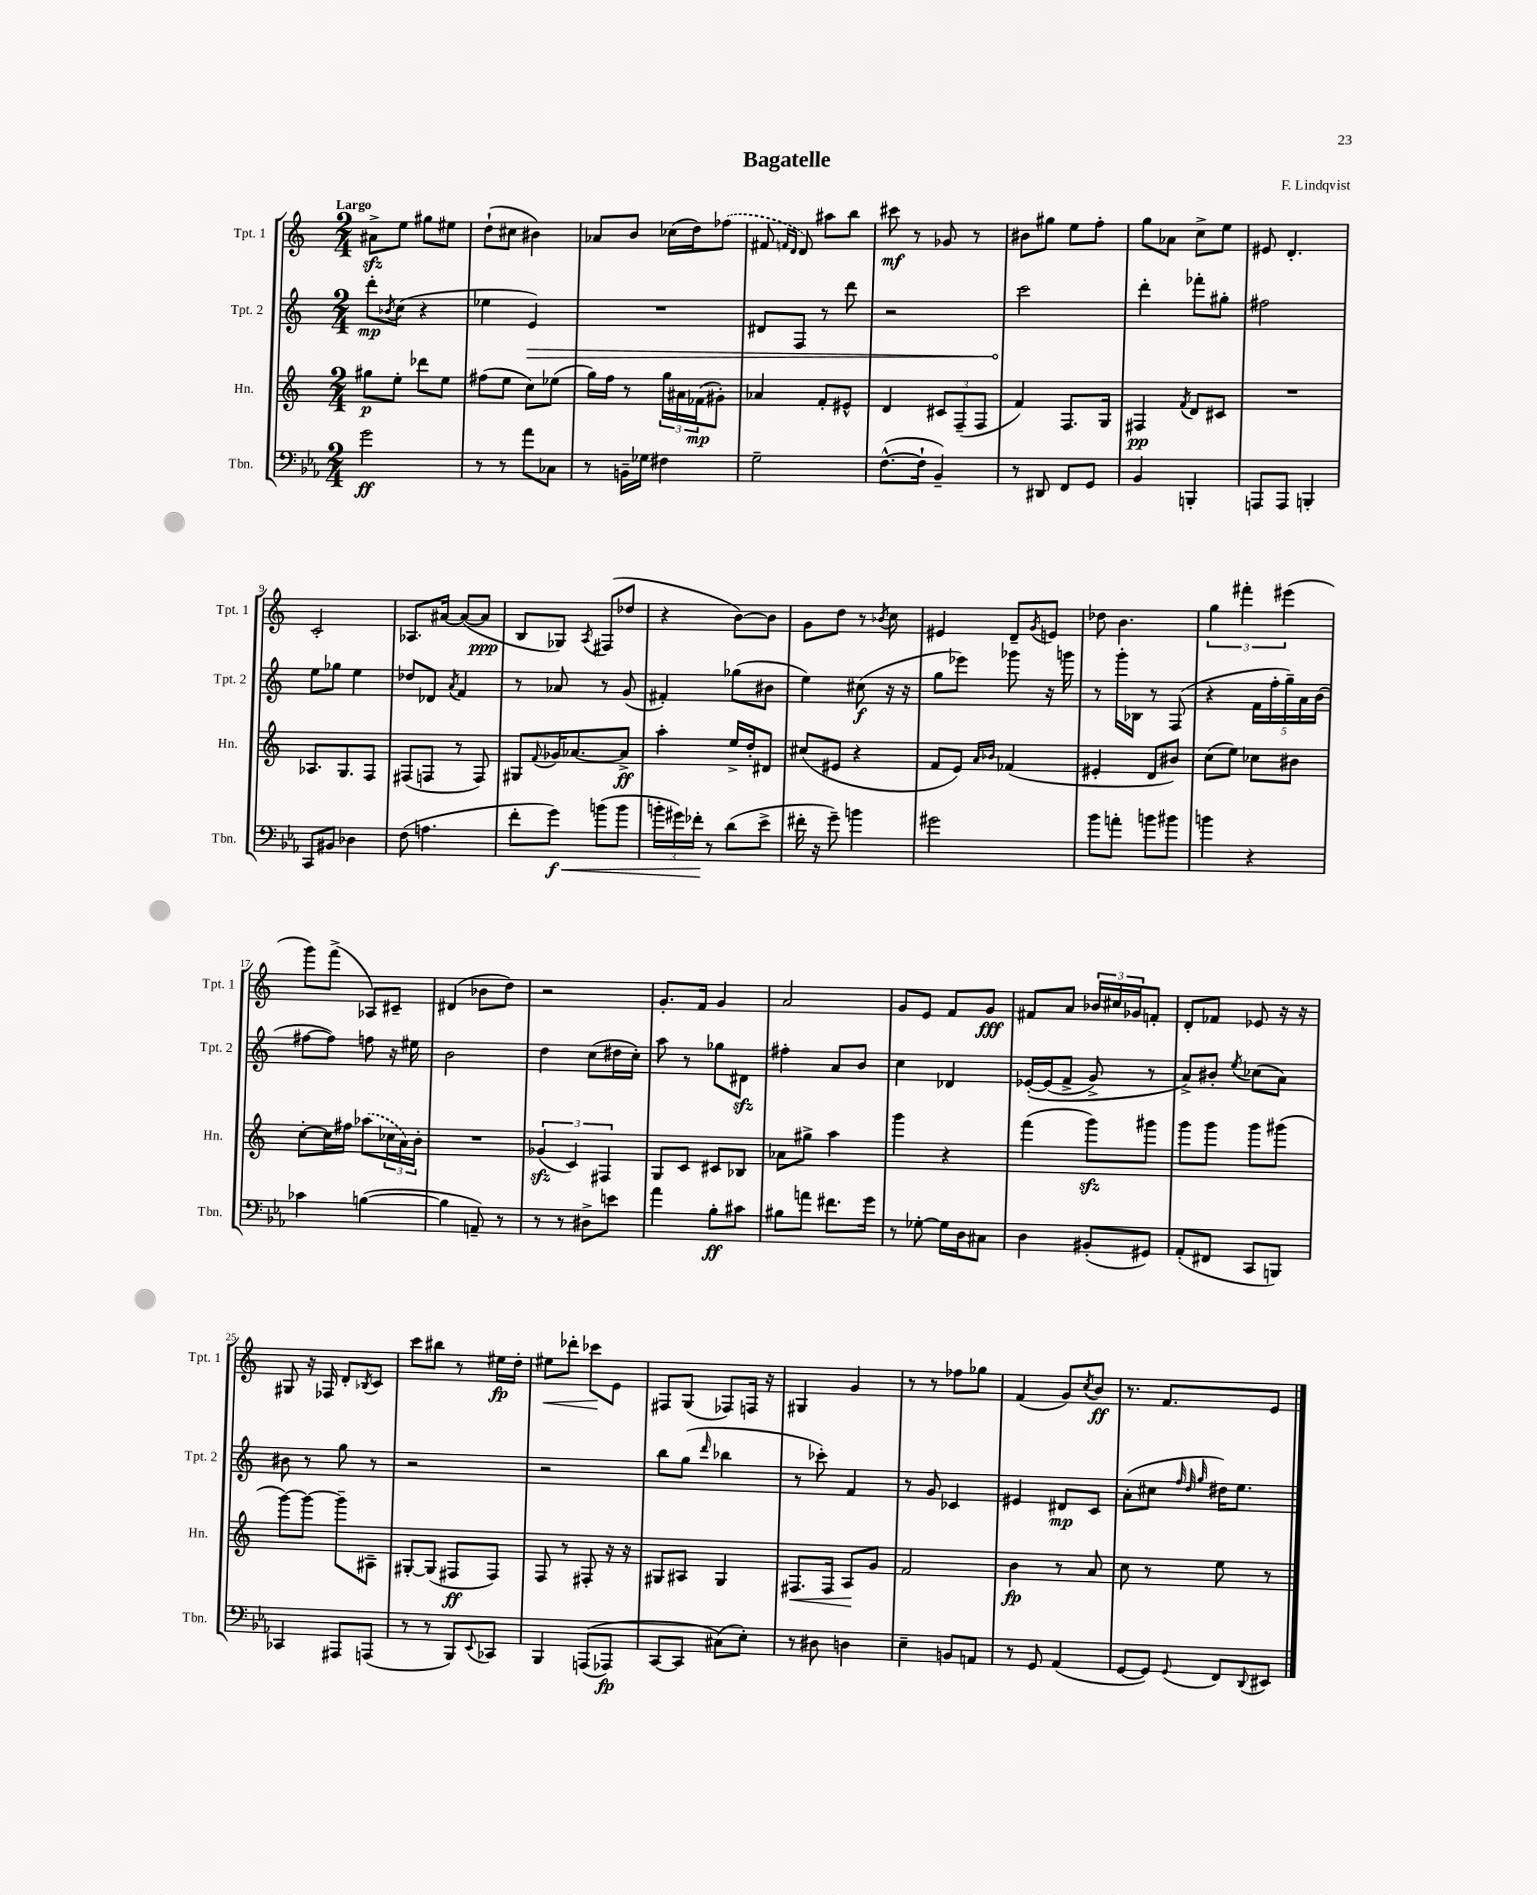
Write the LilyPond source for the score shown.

\header { title = "Bagatelle" composer = "F. Lindqvist" }
<<
\new StaffGroup <<
\new Staff = "s0" \with { instrumentName = "Tpt. 1" shortInstrumentName = "Tpt. 1" } {
    \clef treble \key c \major \numericTimeSignature \time 2/4 \tempo "Largo"
    ais'8->\sfz e''8 gis''8 eis''8 |
    d''8-!( cis''8 bis'4) |
    aes'8 b'8 ces''16( d''16) \once \slurDashed fes''8( |
    fis'8 \grace { f'16 d'16 } d'8) ais''8 b''8 |
    cis'''8\mf r8 ges'8 r8 |
    bis'8 gis''8 e''8 f''8-. |
    g''8 aes'8 c''8-> e''8 |
    eis'8 d'4.-. |
    c'2-. |
    aes8. ais'16~ ais'8~( ais'8\ppp |
    b8 ges8) \acciaccatura { a8 } fis8( des''8 |
    r4 b'8~) b'8 |
    g'8 d''8 r8 \acciaccatura { bes'8 } c''8 |
    eis'4 d'8-- \acciaccatura { g'8 } e'8 |
    des''8 b'4. |
    \tuplet 3/2 { g''4 fis'''4-. eis'''4( } |
    g'''8) f'''8->( aes8) cis'8-- |
    dis'4( bes'8 d''8) |
    r2 |
    g'8.-. f'16 g'4 |
    a'2 |
    g'8 e'8 f'8 g'8\fff |
    fis'8 a'8 \tuplet 3/2 { bes'16 cis''16 ges'16 } f'8-. |
    d'8-. fes'8 ees'8 r16 r16 |
    gis8 r16 fes16 d'8-. \acciaccatura { bes8 } c'8 |
    c'''8 bis''8 r8 eis''16\fp d''16-. |
    eis''8\< des'''8-. ces'''8\! e'8 |
    fis8 g8( fes8) f16 r16 |
    gis4 g'4 |
    r8 r8 fes''8 ges''8 |
    f'4( g'8) \acciaccatura { c''8 } b'8\ff |
    r8. f'8. e'8 \bar "|." |
}
\new Staff = "s1" \with { instrumentName = "Tpt. 2" shortInstrumentName = "Tpt. 2" } {
    \clef treble \key c \major \numericTimeSignature \time 2/4
    d'''8-.\mp \acciaccatura { bes'8 } c''8( r4 |
    ees''4 \once \override Hairpin.circled-tip = ##t e'4\>) |
    R2 |
    dis'8 f8 r8 d'''8 |
    r2 |
    c'''2\! |
    d'''4-. fes'''8-. gis''8-. |
    fis''2 |
    e''8 ges''8 e''4 |
    des''8 des'8 \acciaccatura { a'8 } f'4 |
    r8 aes'8 r8 g'8( |
    fis'4-.) ges''8( bis'8 |
    e''4) cis''8\f( r16 r16 |
    g''8 ees'''8) ges'''8 r16 g'''16 |
    r8 g'''16-. bes16 r8 f8( |
    r4 \tuplet 5/4 { f'16 f''16-. g''16--) a'16 b'16( } |
    fis''8~ fis''8) f''8 r16 eis''16 |
    b'2 |
    d''4 c''8( dis''16 c''16-.) |
    a''8 r8 ges''8 dis'8\sfz |
    fis''4-. a'8 b'8 |
    c''4 des'4 |
    ees'16~-.\( ees'16( f'8-> g'8->) r8 |
    a'8->\) bis'8-. \acciaccatura { e''8 } ces''8( a'8) |
    bis'8 r8 g''8 r8 |
    r2 |
    r2 |
    b''8 g''8( \grace { d'''16 } bes''4 |
    r8 ces'''8-.) f'4 |
    r8 g'8 ces'4 |
    eis'4 dis'8\mp c'8 |
    a'8-.( cis''8 \grace { f''32 d''32 g''32 } dis''16) e''8. \bar "|." |
}
\new Staff = "s2" \with { instrumentName = "Hn." shortInstrumentName = "Hn." } {
    \clef treble \key c \major \numericTimeSignature \time 2/4
    gis''8\p e''8-. des'''8 e''8 |
    fis''8( e''8 c''8) ees''8( |
    g''16) f''16 r8 \tuplet 3/2 { g''16 ais'16 fes'16\mp( } gis'8-.) |
    aes'4 f'8-. eis'8-^ |
    d'4 \tuplet 3/2 { cis'8 f8--( f8 } |
    f'4) f8. g16 |
    fis4\pp \acciaccatura { f'8 } d'8 cis'8 |
    R2 |
    aes8. g8. f8 |
    fis8( f8 r8 f8) |
    gis8 \appoggiatura { f'8 } ges'16 aes'8.~ aes'8->\ff |
    a''4-. e''16-> d''16-. dis'8 |
    cis''8( eis'8 r4 |
    f'8 e'8) \grace { a'16 bes'16 } fes'4( |
    eis'4-. d'8 bis'8) |
    c''8( e''8) ces''8 bis'8 |
    c''8~-. c''16 fis''16 \once \slurDashed aes''8( \tuplet 3/2 { ces''16 a'16) b'16-. } |
    R2 |
    \tuplet 3/2 { ges'4\sfz( c'4) fis4 } |
    g8 c'8 cis'8 bes8 |
    aes'8 gis''8-> a''4 |
    g'''4 r4 |
    f'''4( g'''8\sfz) gis'''8 |
    g'''8 g'''8 g'''8 gis'''8( |
    g'''8~) g'''8~ g'''8-- ais8-- |
    gis8~-. gis8( fis8\ff fis8) |
    f8 r8 fis8-. r16 r16 |
    gis8 ais8 gis4 |
    fis8.\< fis16 a8\! g'8 |
    f'2 |
    b'4\fp r8 a'8 |
    c''8 r8 e''8 r8 \bar "|." |
}
\new Staff = "s3" \with { instrumentName = "Tbn." shortInstrumentName = "Tbn." } {
    \clef bass \key ees \major \numericTimeSignature \time 2/4
    g'2\ff |
    r8 r8 aes'8 ces8 |
    r8 b,16-- ges16 fis4 |
    g2-- |
    f8.~-^( f16-! bes,4--) |
    r8 dis,8 f,8 g,8 |
    bes,4 b,,4-. |
    a,,8 a,,8 b,,4-. |
    c,8 bis,8 des4 |
    f8( a4. |
    f'8-. g'8\f\<) b'8( b'8 |
    \tuplet 3/2 { b'16-. gis'16) fes'16-.\! } r8 d'8( ees'8-> |
    fis'16-. r16 g'8--) b'4 |
    gis'2 |
    bes'8 a'8-. b'8 bis'8 |
    b'4 r4 |
    ces'4 b4~( |
    b4 a,8--) r8 |
    r8 r8 dis8-> e'8 |
    aes'4 bes8-.\ff cis'8 |
    bis8 a'8 fis'8. g'16 |
    r8 ges8~-. ges16 d16 cis8 |
    d4 bis,8-.( gis,8) |
    aes,8-.( fis,8 c,8 b,,8) |
    ces,4 ais,,8 a,,8( |
    r8 r8 bes,,8) \appoggiatura { ees,8 } ces,8 |
    bes,,4 a,,8(\( aes,,8\fp) |
    c,8~ c,8 cis8(\) ees8-.) |
    r8 dis8 d4 |
    ees4-- b,8 a,8 |
    r8 g,8 aes,4( |
    g,8~ g,8) \appoggiatura { g,8 } f,8 \appoggiatura { d,8 } eis,8 \bar "|." |
}
>>
>>
